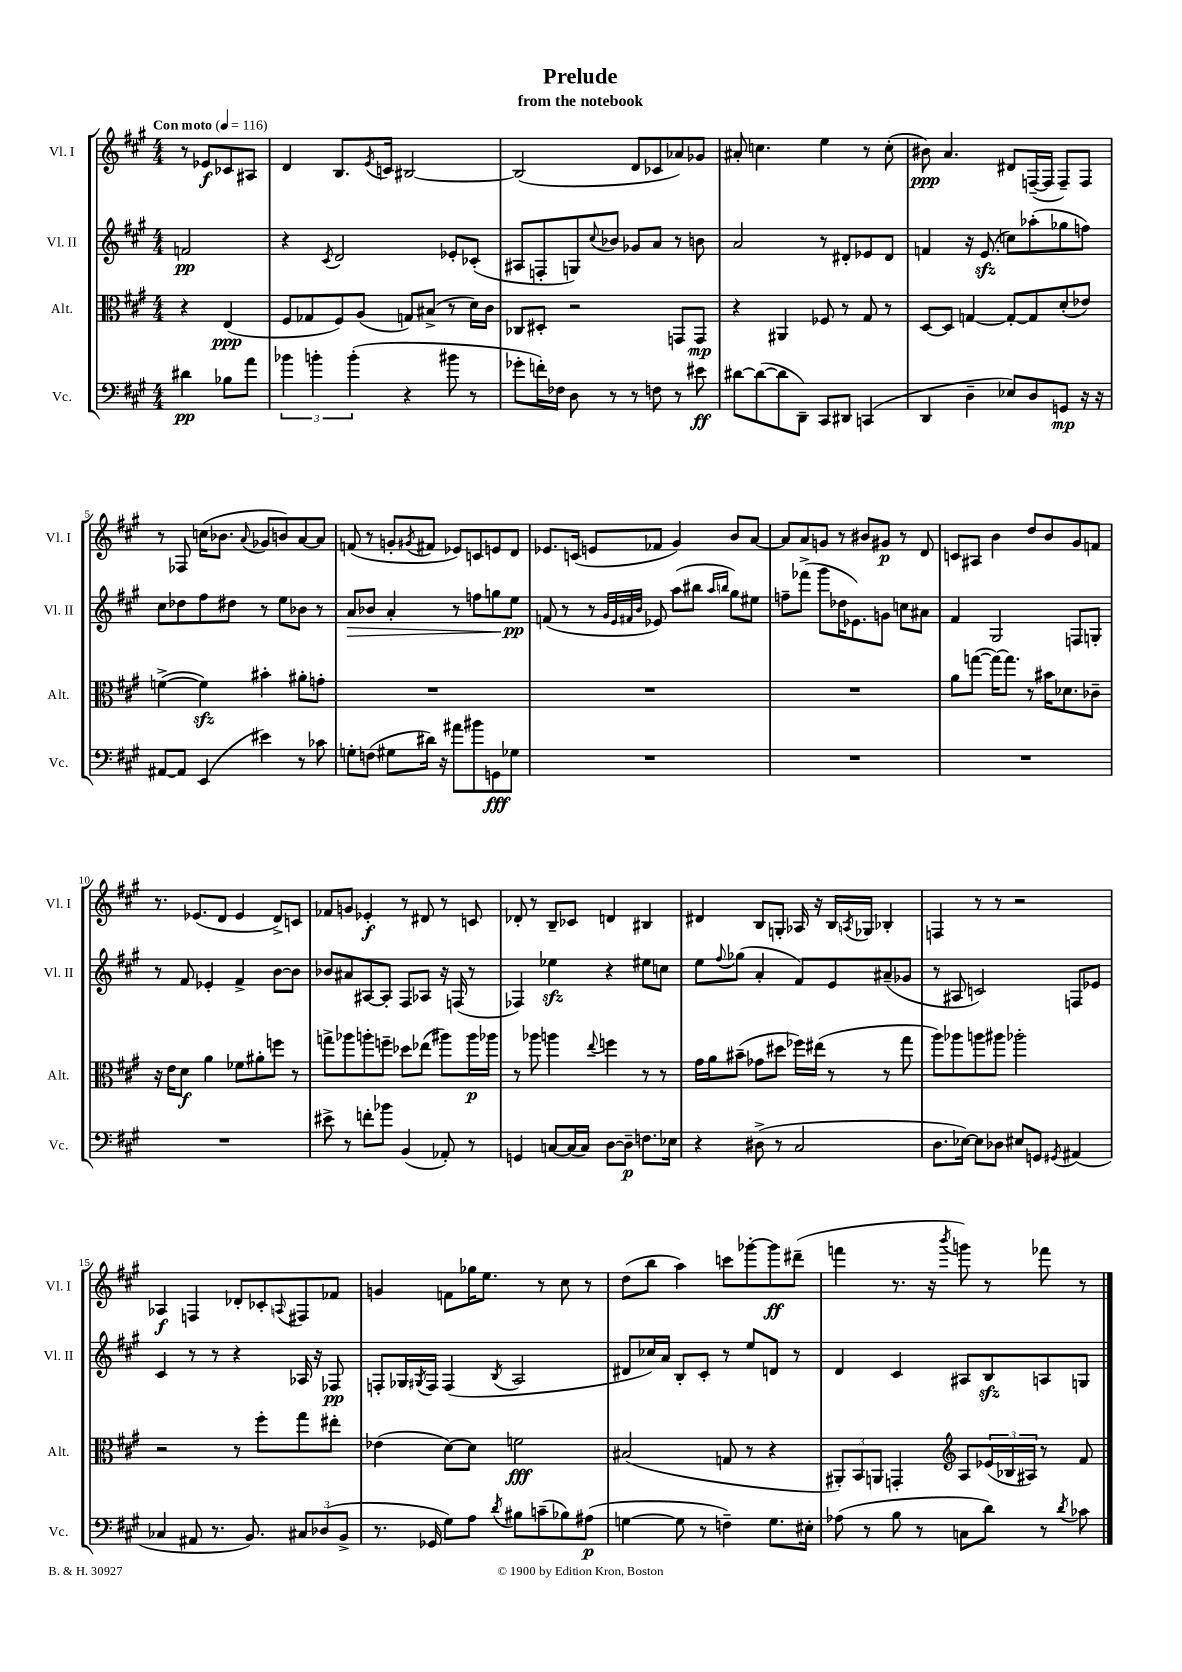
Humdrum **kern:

**kern	**dynam	**kern	**dynam	**kern	**dynam	**kern	**dynam
*part4	*part4	*part3	*part3	*part2	*part2	*part1	*part1
*staff4	*staff4	*staff3	*staff3	*staff2	*staff2	*staff1	*staff1
*I"Vc.	*	*I"Alt.	*	*I"Vl. II	*	*I"Vl. I	*
*I'Vc.	*	*I'Alt.	*	*I'Vl. II	*	*I'Vl. I	*
*clefF4	*	*clefC3	*	*clefG2	*	*clefG2	*
*k[f#c#g#]	*	*k[f#c#g#]	*	*k[f#c#g#]	*	*k[f#c#g#]	*
*M4/4	*	*M4/4	*	*M4/4	*	*M4/4	*
*MM116	*	*MM116	*	*MM116	*	*MM116	*
=	=	=	=	=	=	=	=
!	!	!	!	!	!	!LO:TX:a:B:t=Con moto	!
4d#X\	pp	4r	.	2fn/	pp	8r	.
.	.	.	.	.	.	8e-X/L	f
8B-X\L	.	(4E/	ppp	.	.	8c-X/	.
8a\J	.	.	.	.	.	8A#X/J	.
=1	=1	=1	=1	=1	=1	=1	=1
6b-X\	.	8F#/L	.	4r	.	4d/	.
.	.	8G-X/	.	.	.	.	.
6bn'\	.	.	.	.	.	.	.
.	.	.	.	8qc#/	.	.	.
.	.	8F#/)	.	2d/	.	8.B/L	.
(6b'\	.	.	.	.	.	.	.
.	.	(8A/J	.	.	.	.	.
.	.	.	.	.	.	8qe/	.
.	.	.	.	.	.	16cn/Jk	.
4r	.	8Gn/L)	.	.	.	[2B#X/	.
.	.	(8B#X^/J	.	.	.	.	.
8b#X\	.	8r	.	8e-X'/L	.	.	.
8r	.	16d\LL)	.	(8c-X'/J	.	.	.
.	.	16c#\JJ	.	.	.	.	.
=2	=2	=2	=2	=2	=2	=2	=2
8g-X'\L	.	8C-X/L	.	8A#X/L	.	(2B#/]	.
16fn'\L)	.	8D#X'/J	.	8Fn'/	.	.	.
16F-X\JJ	.	.	.	.	.	.	.
8D\	.	2r	.	8Gn/)	.	.	.
.	.	.	.	8qqcc#/	.	.	.
8r	.	.	.	8b-X/J	.	.	.
8r	.	.	.	8g-X/L	.	8d/L	.
8Fn\	.	.	.	8a/J	.	8c-X/	.
8r	.	8GGn/L	.	8r	.	8a-X/)	.
8e#X\	ff	8GG/J	mp	8bn\	.	8g-X/J	.
=3	=3	=3	=3	=3	=3	=3	=3
[8d#X\L	.	4r	.	2a/	.	8a#X'/	.
(8d#\_	.	.	.	.	.	4.ccn\	.
8d#\]	.	4AA#X/	.	.	.	.	.
8DD~\J)	.	.	.	.	.	.	.
8CC#/L	.	8F-X/	.	8r	.	4ee\	.
8DD#X/J	.	8r	.	8d#X'/L	.	.	.
(4CCn/	.	8G#/	.	8e-X/	.	8r	.
.	.	8r	.	8d#/J	.	(8cc'\	.
=4	=4	=4	=4	=4	=4	=4	=4
4DD/	.	[8D/L	.	4fn/	.	8b#X\)	ppp
.	.	8D/J]	.	.	.	4.a/	.
4D~\	.	[4Gn/	.	16r	.	.	.
.	.	.	.	(8.ezz/	.	.	.
8E-X/L)	.	8G'/L_	.	8ccn\L)	.	8d#X/L	.
8D/	.	8G/]	.	(8aa-X'\	.	([16Fn~/L	.
.	.	.	.	.	.	16F/JJ]	.
8GGn/J	mp	(8d'/	.	8gg-X\	.	8F~/L)	.
16r	.	8e-X/J)	.	8ffn\J)	.	8F/J	.
16r	.	.	.	.	.	.	.
!!LO:LB:g=z
=5	=5	=5	=5	=5	=5	=5	=5
[8AA#X/L	.	([4fn^\	.	8cc#\L	.	8r	.
8AA#/J]	.	.	.	8dd-X\	.	8F-X/	.
(4EE/	.	4fzz\])	.	8ff#\	.	(16ccn\KL	.
.	.	.	.	.	.	8.b-X\J	.
.	.	.	.	8dd#X\J	.	.	.
.	.	.	.	.	.	8qqa/	.
4e#X\)	.	4b#X'\	.	8r	.	8g-X/L	.
.	.	.	.	8ee\L	.	8bn/)	.
8r	.	8a#X'\L	.	8b-X\J	.	[8a/	.
8c-X\	.	8gn'\J	.	8r	.	8a/J]	.
=6	=6	=6	=6	=6	=6	=6	=6
!	!	!	!	!	!LO:HP:b	!	!
8Gn'\L	.	1r	.	8a/L	>	(8fn/	.
(8Fn\J	.	.	.	8b-X/J	.	8r	.
8G#X\L	.	.	.	4a'/	.	8gn'/L	.
.	.	.	.	.	.	8qg#X/	.
16d#X\Jk)	.	.	.	.	.	8f#X/J	.
16r	.	.	.	.	.	.	.
8a#X\L	.	.	.	8r	.	8e-X/L)	.
8b#X\	.	.	.	8ffn\L	.	8cn/	.
8GGn\	fff	.	.	8ggn\	.	8en/	.
8G-X\J	.	.	.	8ee\J	] pp	8d/J	.
=7	=7	=7	=7	=7	=7	=7	=7
1r	.	1r	.	(8fn/	.	8.e-X/L	.
.	.	.	.	8r	.	.	.
.	.	.	.	.	.	(16cn/Jk	.
.	.	.	.	8r	.	8en/L	.
.	.	.	.	32qqg#/LLL	.	.	.
.	.	.	.	32qqe/	.	.	.
.	.	.	.	32qqf#X/	.	.	.
.	.	.	.	32qqb/JJJ	.	.	.
.	.	.	.	8e-X/)	.	8f-X/J	.
.	.	.	.	(8aa\L	.	4g#/)	.
.	.	.	.	8bb#X\J	.	.	.
.	.	.	.	16qqaa/LL	.	.	.
.	.	.	.	16qqbbn/JJ	.	.	.
.	.	.	.	8gg#\L)	.	8b/L	.
.	.	.	.	8ee#X\J	.	[8a/J	.
=8	=8	=8	=8	=8	=8	=8	=8
1r	.	1r	.	8ffn~\L	.	8a/L]	.
.	.	.	.	(8fff-X^\J	.	8a/	.
.	.	.	.	8ggg#\L	.	8gn/J	.
.	.	.	.	16dd-X\K	.	8r	.
.	.	.	.	8.e-X\)	.	.	.
.	.	.	.	.	.	8b#X/L	.
.	.	.	.	8gn\J	.	8g#X/J	p
.	.	.	.	8ccn\L	.	8r	.
.	.	.	.	8a#X\J	.	8d/	.
=9	=9	=9	=9	=9	=9	=9	=9
1r	.	8a\L	.	4f#/	.	8cn/L	.
.	.	([8ggn\J	.	.	.	8A#X/J	.
.	.	16gg\KL_)	.	2G#/	.	4b\	.
.	.	8.gg\J]	.	.	.	.	.
.	.	8r	.	.	.	8dd/L	.
.	.	16b#X\KL	.	.	.	8b/	.
.	.	8.d-X\	.	.	.	.	.
.	.	.	.	8Fn/L	.	8g#/	.
.	.	8c-X~\J	.	8Gn'/J	.	8fn/J	.
!!LO:LB:g=z
=10	=10	=10	=10	=10	=10	=10	=10
1r	.	16r	.	8r	.	8.r	.
.	.	16e\KL	.	.	.	.	.
.	.	8d\J	f	8f#/	.	.	.
.	.	.	.	.	.	(8.e-X/L	.
.	.	4a\	.	4e-X'/	.	.	.
.	.	.	.	.	.	8d/J	.
.	.	8f-X\L	.	4f#^/	.	4e-/	.
.	.	8a#X'\	.	.	.	.	.
.	.	8ffn\J	.	[8b\L	.	8d^/L)	.
.	.	8r	.	8b\J]	.	8cn/J	.
=11	=11	=11	=11	=11	=11	=11	=11
8e#X^\	.	8ggn^\L	.	8b-X/L	.	8f-X/L	.
8r	.	8aa-X\	.	8a#X/	.	8gn/J	.
8fn'\L	.	8aan'\	.	[8A#X/	.	4e-X'/	f
8b-X\J	.	8ffn~\J	.	8A#'/J]	.	.	.
(4BB/	.	8dd-X\L	.	8F#/L	.	8r	.
.	.	(8ee-X\J	.	8A-X/J	.	8d#X/	.
8AA-X'/)	.	8aa#X\L)	.	16r	.	8r	.
.	.	.	.	(16Fn/	.	.	.
8r	.	16aa#\L	p	8r	.	8cn/	.
.	.	16aa-X\JJ	.	.	.	.	.
=12	=12	=12	=12	=12	=12	=12	=12
4GGn/	.	8r	.	4F-X/)	.	8d-X'/	.
.	.	8aa-X\	.	.	.	8r	.
[8Cn/L	.	4aan\	.	4ee-Xzz\	.	8B~/L	.
(16C/L]	.	.	.	.	.	8c-X/J	.
16C/JJ)	.	.	.	.	.	.	.
.	.	8qqee/	.	.	.	.	.
[8D\L	.	4ffn\	.	4r	.	4dn/	.
8D~\J]	p	.	.	.	.	.	.
8.Fn\L	.	8r	.	8ee#X\L	.	4B#X/	.
.	.	8r	.	8ccn\J	.	.	.
16E-X\Jk	.	.	.	.	.	.	.
=13	=13	=13	=13	=13	=13	=13	=13
4r	.	16g#\LL	.	8ee\L	.	4d#X/	.
.	.	16a\J	.	.	.	.	.
.	.	.	.	8qqff#/	.	.	.
.	.	(8b#X~\J	.	(8gg-X\J	.	.	.
(8D#X^\	.	8g-X\L	.	4a'/	.	8B/L	.
8r	.	8dd#X\J	.	.	.	8Gn'/J	.
2C#/	.	16ff-X\LL)	.	8f#/L)	.	16A-X/	.
.	.	(16ee#X\JJ	.	.	.	16r	.
.	.	8r	.	8e/	.	16B/LL	.
.	.	.	.	.	.	8qAn/	.
.	.	.	.	.	.	16G-X/JJ	.
.	.	8r	.	(8a#X~/	.	4B-X'/	.
.	.	8gg#\	.	8g-X/J	.	.	.
=14	=14	=14	=14	=14	=14	=14	=14
8.D\L	.	8aa\L)	.	8r	.	4Fn/	.
.	.	8aa-X\	.	8A#X/	.	.	.
[16E-X\Jk)	.	.	.	.	.	.	.
8E-\L]	.	8aan\	.	2cn/)	.	8r	.
8D-X\J	.	8aa#X\J	.	.	.	8r	.
8E#X/L	.	2aa-X'\	.	.	.	2r	.
8GGn/J	.	.	.	.	.	.	.
8qGG#X/	.	.	.	.	.	.	.
(4AA#X/	.	.	.	8Fn/L	.	.	.
.	.	.	.	8e-X/J	.	.	.
!!LO:LB:g=z
=15	=15	=15	=15	=15	=15	=15	=15
4C-X/	.	2r	.	4c#/	.	4A-X/	f
8AA#X/	.	.	.	8r	.	4Fn/	.
8.r	.	.	.	8r	.	.	.
.	.	8r	.	4r	.	8d-X'/L	.
8.BB/)	.	.	.	.	.	.	.
.	.	8ff#'\L	.	.	.	8c-X'/	.
.	.	.	.	.	.	8qqAn/	.
12C#X/L	.	8gg#\	.	16A-X/	.	8F#X/	.
.	.	.	.	16r	.	.	.
(12D-X/	.	.	.	.	.	.	.
.	.	8ee#X'\J	.	8F-X/	pp	8f-X/J	.
12BB^/J	.	.	.	.	.	.	.
=16	=16	=16	=16	=16	=16	=16	=16
8.r	.	(4e-X\	.	8Fn'/L	.	4gn/	.
.	.	.	.	16G-X/L	.	.	.
.	.	.	.	8qG#X/	.	.	.
16GG-X/	.	.	.	16F/JJ	.	.	.
8G#\L)	.	[8d\L)	.	(4F/	.	8fn\L	.
8A\J	.	8d\J]	.	.	.	16gg-X\K	.
.	.	.	.	.	.	8.ee\J	.
8qd/	.	.	.	8qB/	.	.	.
8B#X\L	.	2fn\	fff	2A/	.	.	.
(8cn~\	.	.	.	.	.	8r	.
8B-X\)	.	.	.	.	.	8cc#\	.
(8A#X\J	p	.	.	.	.	8r	.
=17	=17	=17	=17	=17	=17	=17	=17
[4Gn\	.	(2B#X/	.	8d#X/L	.	(8dd\L	.
.	.	.	.	16cc-X/L)	.	8bb\J	.
.	.	.	.	16a/JJ	.	.	.
8G\]	.	.	.	8B'/L	.	4aa\)	.
8r	.	.	.	8c#'/J	.	.	.
4Fn~\)	.	8Gn/	.	8r	.	8cccn\L	.
.	.	8r	.	8ee/L	.	[8ggg-X'\	.
8.G\L	.	4r	.	8dn/J	.	8ggg-\]	ff
.	.	.	.	8r	.	(8ddd#X~\J	.
16E#X'\Jk	.	.	.	.	.	.	.
=18	=18	=18	=18	=18	=18	=18	=18
(8A-X\	.	12AA#X'/L)	.	4d/	.	4fffn\	.
.	.	12BB/	.	.	.	.	.
8r	.	.	.	.	.	.	.
.	.	12AAn/J	.	.	.	.	.
8B\	.	4GGn'/	.	4c#/	.	8.r	.
8r	.	.	.	.	.	.	.
.	.	.	.	.	.	16r	.
*	*	*clefG2	*	*	*	*	*
.	.	.	.	.	.	8qbbb/	.
8Cn\L	.	8A/L	.	8A#X/L	.	8gggn\)	.
8d\J)	.	(24e-X/L	.	8Bzz/	.	8r	.
.	.	24B-X/	.	.	.	.	.
.	.	24A#X/JJ)	.	.	.	.	.
8r	.	8r	.	8An/	.	8fff-X\	.
8qd/	.	.	.	.	.	.	.
8c-X\	.	8f#/	.	8Gn/J	.	8r	.
==	==	==	==	==	==	==	==
*-	*-	*-	*-	*-	*-	*-	*-
